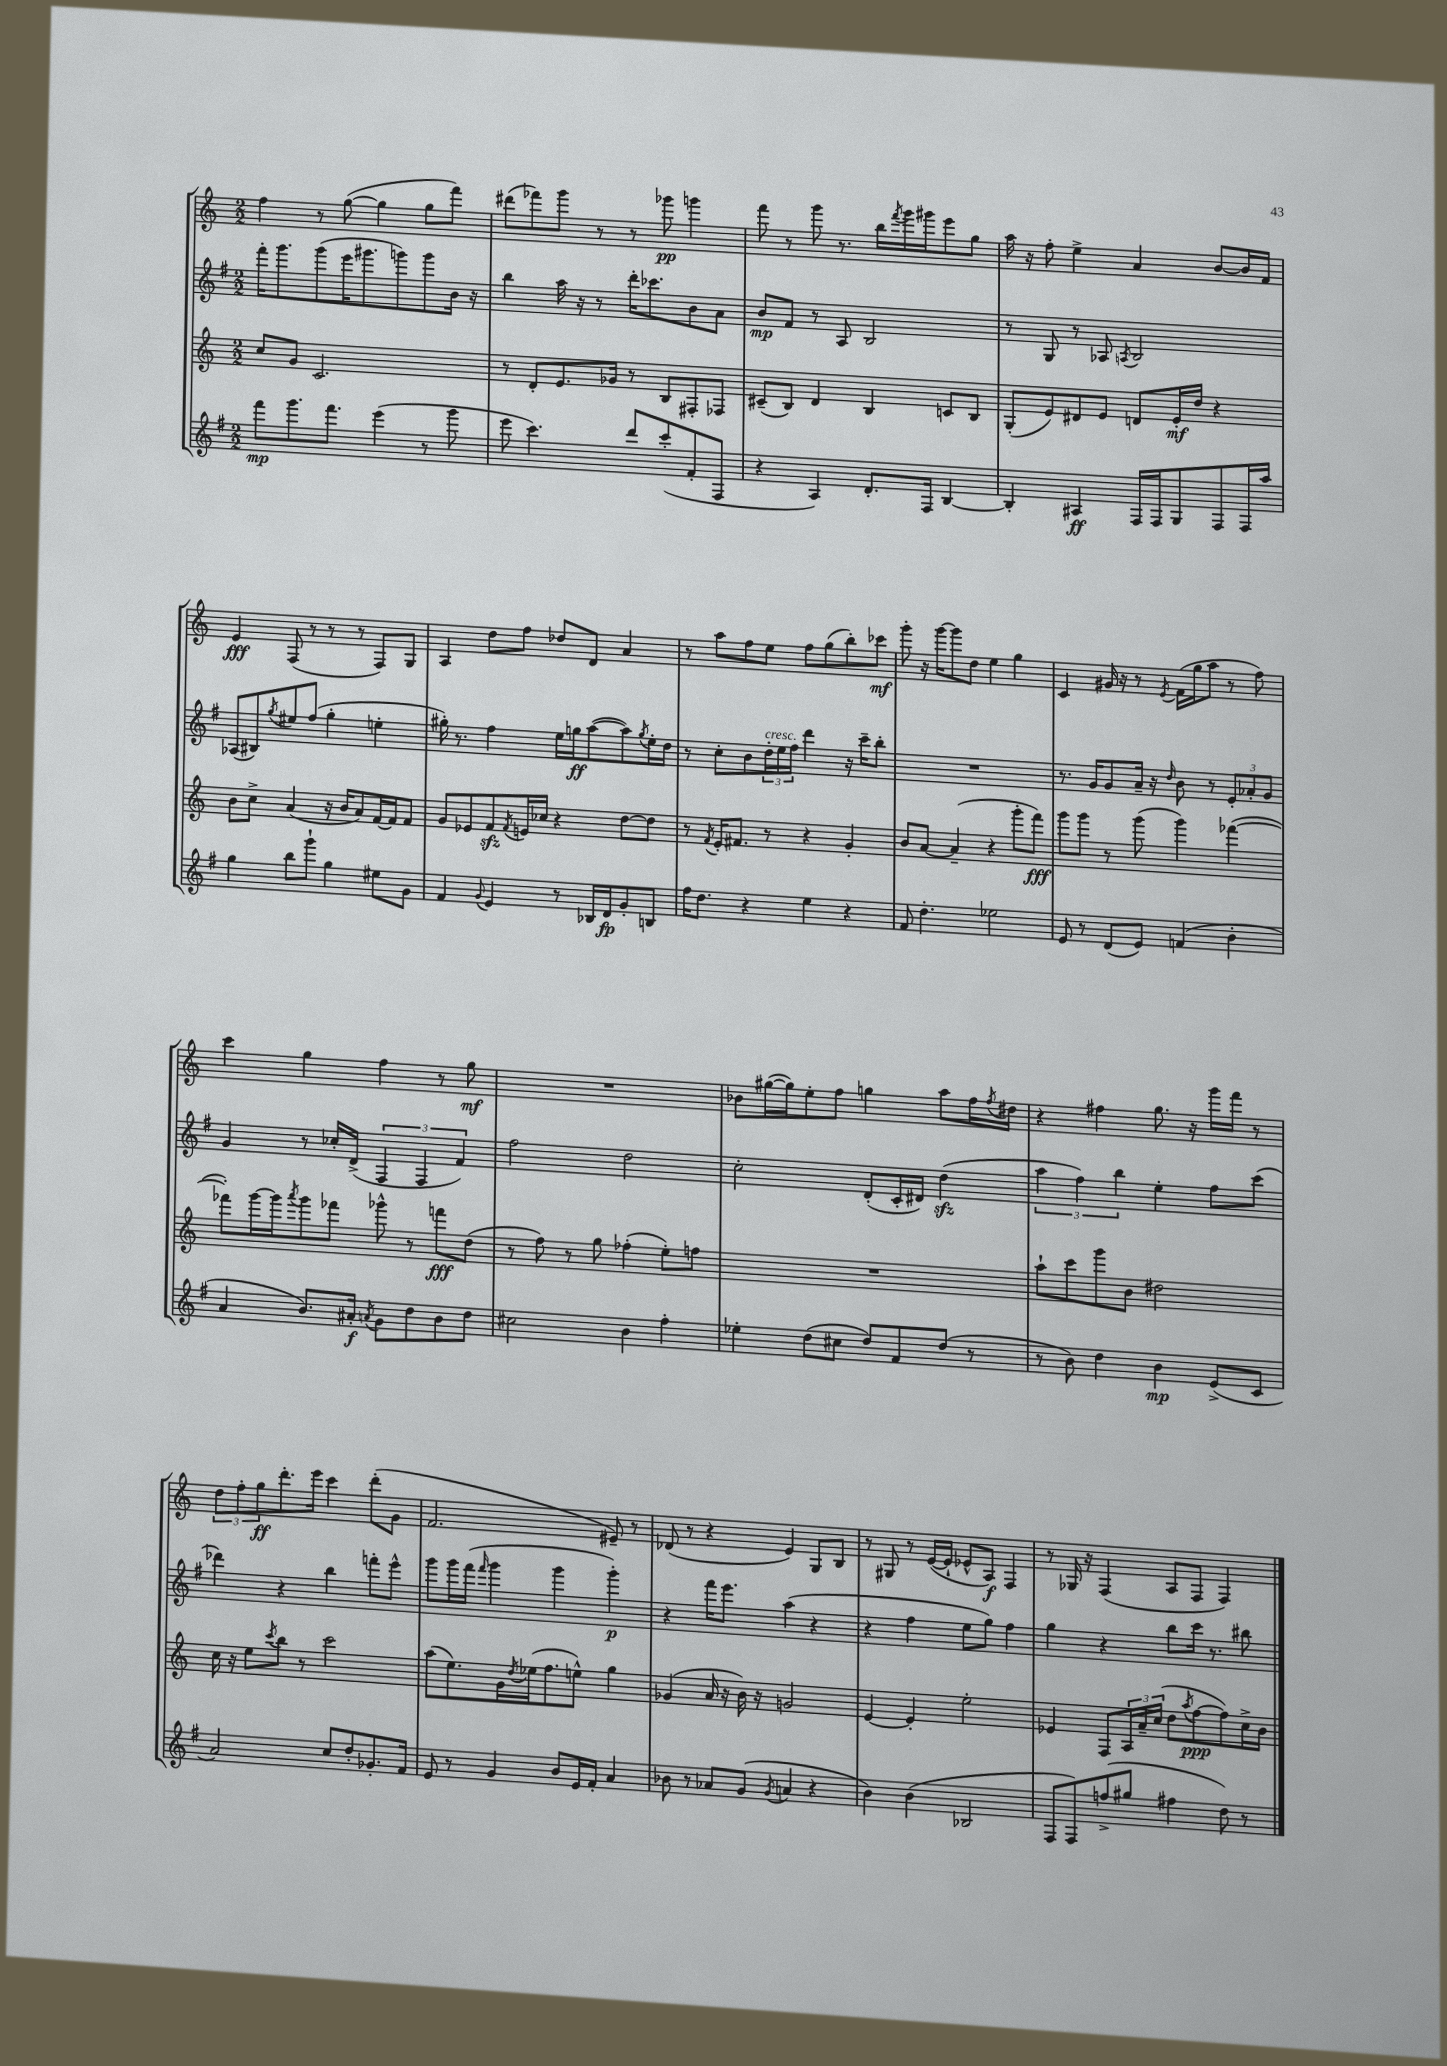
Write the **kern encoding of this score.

**kern	**kern	**kern	**kern
*staff4	*staff3	*staff2	*staff1
*clefG2	*clefG2	*clefG2	*clefG2
*k[f#]	*k[]	*k[f#]	*k[]
*M2/2	*M2/2	*M2/2	*M2/2
8fff#	8cc	16fff#'	4ff
.	.	8.ggg	.
8.ggg	8g	.	.
.	2.c	(8ggg	8r
8.fff#	.	.	.
.	.	16eee	([8gg
.	.	8.ggg#	.
(4eee	.	.	4gg]
.	.	8ggg)	.
8r	.	8ggg	8gg
8ggg	.	16b	8fff)
.	.	16r	.
=	=	=	=
8eee	8r	4bb	(8ddd#
4.ccc)	8d'	.	8fff-)
.	8.e	16aa	8ggg
.	.	16r	.
.	.	8r	8r
.	16g-	.	.
8ddd	8r	16ddd'	8r
.	.	8.ccc-	.
(8ccc'	8B	.	8ggg-
8f#'	8F#'	8b	4ggg
8F#	8F-	8a	.
=	=	=	=
4r	(8c#~	8b	8fff
.	8B)	8f#	8r
4A)	4d	8r	8ggg
.	.	8A	8.r
8.d'	4B	2B	.
.	.	.	16bb
.	.	.	8qfff
.	.	.	16ggg
16F#	.	.	16ggg#
[4B	8c	.	8eee
.	8B	.	8gg
=	=	=	=
4B']	(8G'	8r	16aa
.	.	.	16r
.	8e)	8G	8ff'
4A#	8d#	8r	4ee^
.	8e	8A-	.
.	.	8qA	.
16F#	8d	2B	4a
16F#	.	.	.
8G	16e'	.	.
.	16dd	.	.
8F#	4r	.	[8b
16F#	.	.	16b]
16aa	.	.	16f
=	=	=	=
4gg	8b	(8A-	4e
.	8cc^	8B#)	.
.	.	8qgg	.
8bb	(4a	8ee#	(8F
8ggg`	.	(8ff#	8r
4gg	16r	4gg'	8r
.	16b	.	.
.	8a)	.	8r
8ee#	[16f	4ee'	8F)
.	16f]	.	.
8g	8f	.	8G
=	=	=	=
4f#	8g	16gg#')	4A
.	.	8.r	.
.	8e-	.	.
8qqg	.	.	.
4e	8f	4ff#	8dd
.	8qf	.	.
.	16e	.	8ff
.	16cc-	.	.
8r	4r	16ee	8dd-
.	.	16gg	.
16B-	.	([8aa	8d
16d	.	.	.
8g'	[8dd	8aa])	4a
.	.	8qgg	.
8B	8dd]	16ee'	.
.	.	16dd	.
=	=	=	=
16ff#	8r	8r	8r
8.dd	.	.	.
.	8qf	.	.
.	16e'	8cc'	8aa
.	8.f#	.	.
4r	.	8b	8ff
.	8r	24dd'	8ee
.	.	24ee	.
.	.	24ff#	.
4ee	4r	4ddd	8ff
.	.	.	(8gg
4r	4g'	16r	8bb')
.	.	16ccc~	.
.	.	8bb'	8ccc-
=	=	=	=
8f#	8b	1r	8ggg'
4.dd'	[8a	.	16r
.	.	.	[16ggg
.	(4a~]	.	8ggg]
.	.	.	8dd
2ee-	4r	.	4ee
.	8ggg'	.	4gg
.	8fff)	.	.
=	=	=	=
8e	8ggg	8.r	4c
8r	8ggg	.	.
.	.	16g	.
(8d	8r	8g	16g#
.	.	.	16r
8e)	(8ggg	16a~	8r
.	.	16r	.
.	.	16qqdd	8qe
(4f	4ggg)	8b	(16f
.	.	.	16gg
.	.	8r	8aa
4b'	([4fff-	12e'	8r
.	.	12a-'	.
.	.	.	8ff)
.	.	12g	.
=	=	=	=
4a	8fff-'])	4g	4ccc
.	[16ggg	.	.
.	16ggg]	.	.
.	8qaaa	.	.
8.b)	8ggg	8r	4gg
.	8fff-	16cc-'	.
16a#'	.	(16d^	.
8qa	.	.	.
8g	8ggg-^^	6F#	4ff
8dd	8r	.	.
.	.	6F#	.
8b	8fff	.	8r
.	.	6f#)	.
8dd	(8dd	.	8gg
=	=	=	=
2cc#	8r	2ff#	1r
.	8ff)	.	.
.	8r	.	.
.	8gg	.	.
4b	(4ff-'	2dd	.
4ff#'	8ee')	.	.
.	8ff	.	.
=	=	=	=
4ee-'	1r	2cc'	8b-
.	.	.	([16gg#
.	.	.	16gg#])
(8dd	.	.	8ee'
8cc#	.	.	8ff
8dd)	.	(8d'	4gg
8f#	.	16c'	.
.	.	16d#)	.
(8dd	.	(4dd	8aa
8r	.	.	16ff
.	.	.	8qff
.	.	.	16dd#
=	=	=	=
8r	8aa`	6aa	4r
8b)	8ccc	.	.
.	.	6ff#)	.
4dd	8ggg	.	4ff#
.	.	6bb	.
.	8b	.	.
4b	2dd#	4ee'	8.gg
.	.	.	16r
(8e^	.	8ff#	16ggg
.	.	.	16fff
8c	.	(8ccc	8r
=	=	=	=
2a)	16cc	4ddd-)	12dd
.	16r	.	.
.	.	.	12ff'
.	8ee	.	.
.	.	.	12gg
.	8qccc	.	.
.	8bb	4r	8.ddd'
.	8r	.	.
.	.	.	16eee
8cc	2ccc	4bb	4ccc
8dd'	.	.	.
8.g-'	.	8fff'	(8ddd'
.	.	8eee^^	8g
16f#	.	.	.
=	=	=	=
8e	(8aa	8ggg	2.f
8r	8.ee)	16ggg	.
.	.	(16fff#	.
.	.	16qqfff#	.
4g	.	4ggg	.
.	16g	.	.
.	8qdd	.	.
.	(16ee-	.	.
.	8.ff	.	.
8b	.	4ggg	.
16e	8ee^^)	.	.
16f#'	.	.	.
4a	4gg	4ggg')	8e#~)
.	.	.	8r
=	=	=	=
8b-	(4g-	4r	(8d-
8r	.	.	8r
8a-	16a	16fff#	4r
.	16r	8.eee	.
(8g	16b)	.	.
.	16r	.	.
8qg	.	.	.
4a	2g	(4aa	4e)
4r	.	4r	8G
.	.	.	8B
=	=	=	=
4b)	[4e	4r	8r
.	.	.	8G#
(4b	4e']	4ff#	8r
.	.	.	([16e
.	.	.	16e`]
2B-	2ee'	8ee	8e-^^
.	.	8gg)	8A)
.	.	4ff#	4F
=	=	=	=
8F#	4e-	4gg	8r
8F#)	.	.	16G-
.	.	.	16r
(8ff^	8F	4r	(4F
8gg#	24A	.	.
.	24a~	.	.
.	(24cc	.	.
4ff#	8dd	8bb	8A
.	8qaa	.	.
.	[8ff	16ccc	8F
.	.	8.r	.
8dd)	8ff])	.	4F)
8r	16cc^	8bb#	.
.	16b	.	.
==	==	==	==
*-	*-	*-	*-
